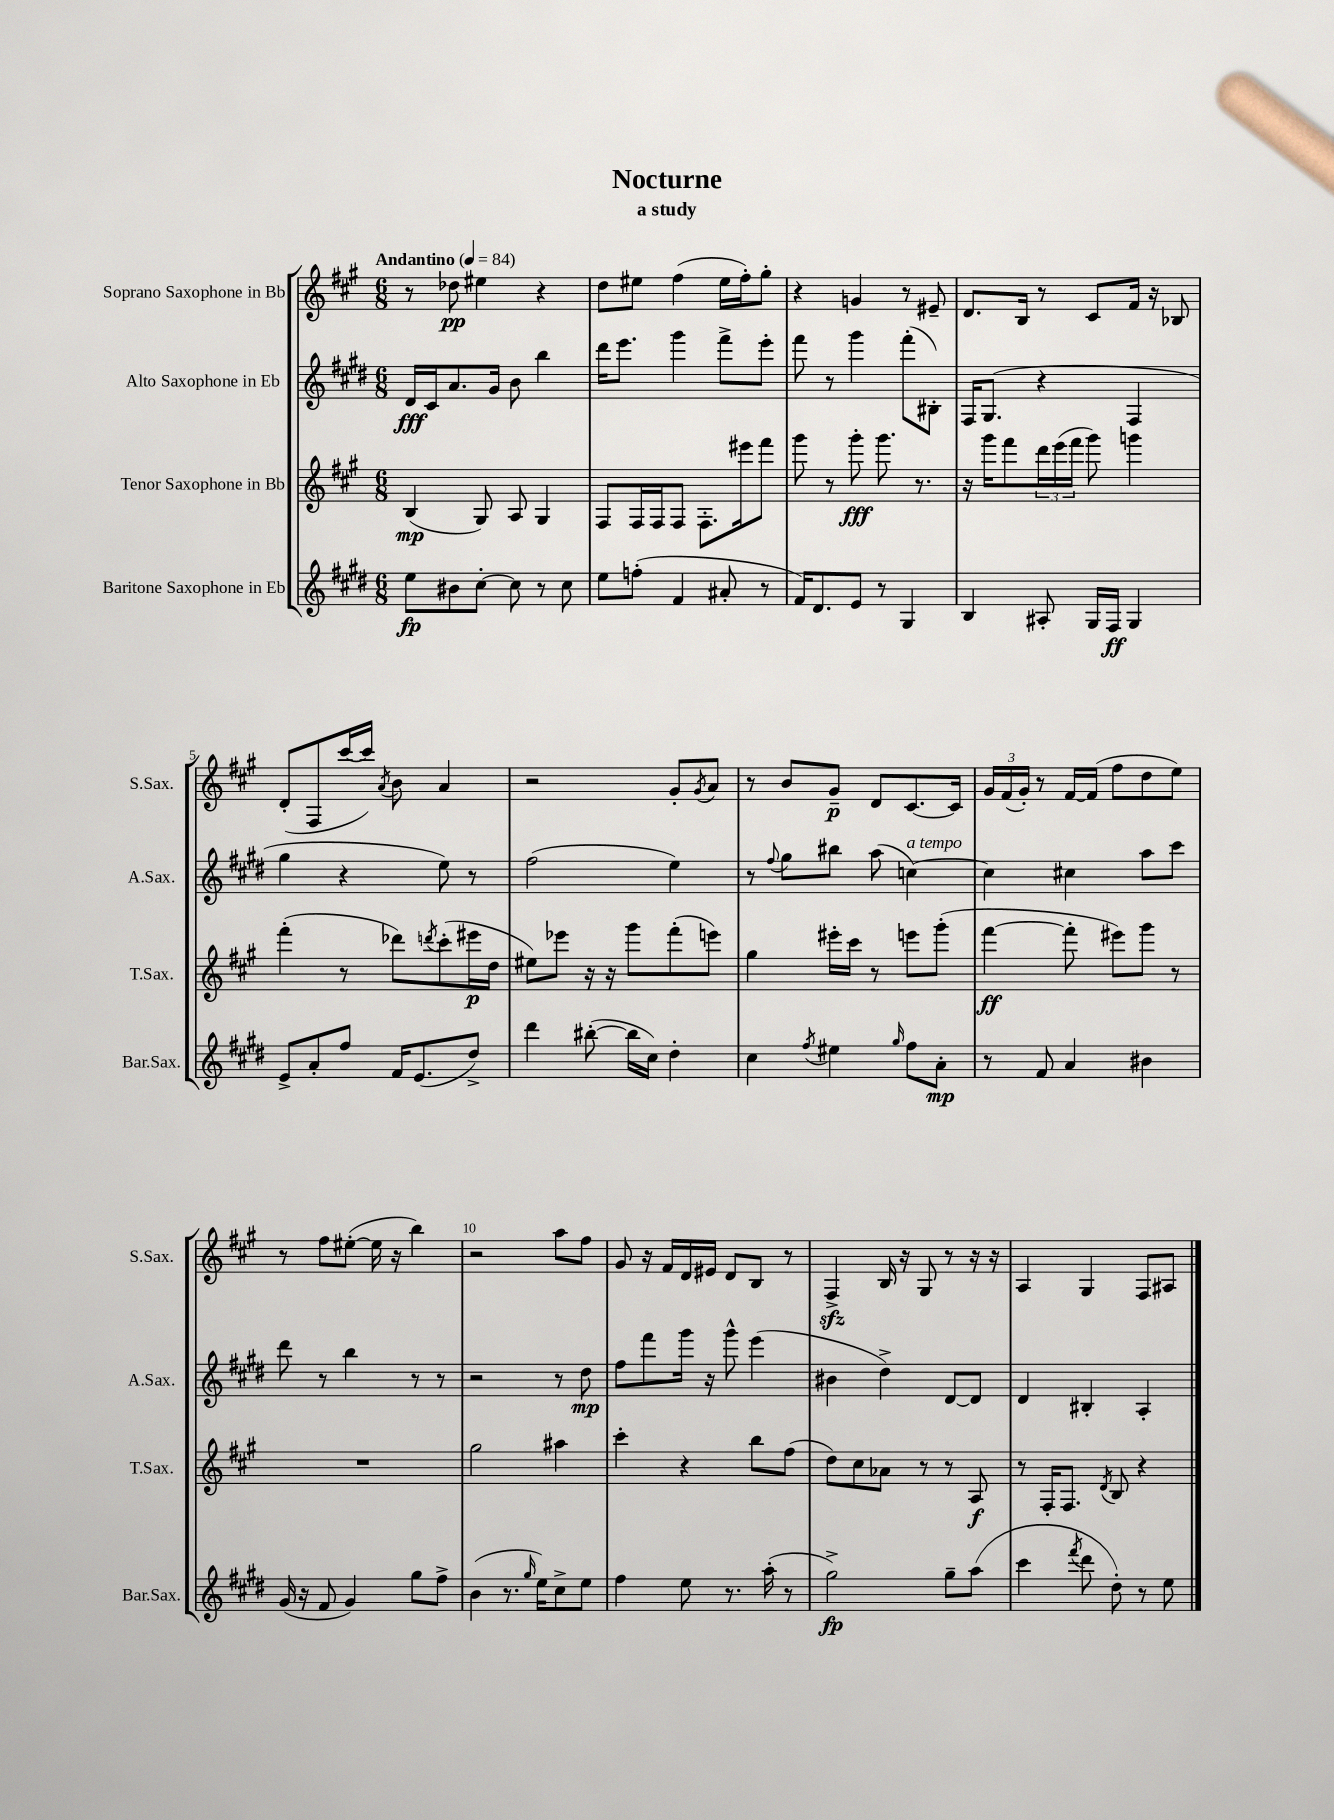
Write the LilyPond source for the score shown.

\header { title = "Nocturne" subtitle = "a study" }
<<
\new StaffGroup <<
\new Staff = "s0" \with { instrumentName = "Soprano Saxophone in Bb" shortInstrumentName = "S.Sax." } {
    \clef treble \key a \major \numericTimeSignature \time 6/8 \tempo "Andantino" 4 = 84
    r8 des''8\pp eis''4 r4 |
    d''8 eis''8 fis''4( eis''16 fis''16-.) gis''8-. |
    r4 g'4 r8 eis'8-- |
    d'8. b16 r8 cis'8 fis'16 r16 bes8 |
    d'8-.( fis8 cis'''16~ cis'''16) \acciaccatura { a'8 } b'8 a'4 |
    r2 gis'8-. \acciaccatura { gis'8 } a'8 |
    r8 b'8 gis'8--\p d'8 cis'8.~ cis'16 |
    \tuplet 3/2 { gis'16 fis'16( gis'16-.) } r8 fis'16~ fis'16( fis''8 d''8 e''8) |
    r8 fis''8 eis''8~-.( eis''16 r16 b''4) |
    r2 a''8 fis''8 |
    gis'8 r16 fis'16 d'16 eis'16 d'8 b8 r8 |
    fis4->\sfz b16 r16 gis8 r8 r16 r16 |
    a4 gis4 fis8 ais8 \bar "|." |
}
\new Staff = "s1" \with { instrumentName = "Alto Saxophone in Eb" shortInstrumentName = "A.Sax." } {
    \clef treble \key e \major \numericTimeSignature \time 6/8
    dis'16\fff cis'16 a'8. gis'16 b'8 b''4 |
    dis'''16 e'''8. gis'''4 fis'''8-> e'''8-. |
    fis'''8 r8 gis'''4 fis'''8-.( bis8-.) |
    fis16 gis8.( r4 fis4 |
    gis''4 r4 e''8) r8 |
    fis''2( e''4) |
    r8 \appoggiatura { fis''8 } gis''8 bis''8 a''8( c''4~^\markup { \italic "a tempo" }) |
    c''4 cis''4 a''8 cis'''8 |
    dis'''8 r8 b''4 r8 r8 |
    r2 r8 dis''8\mp |
    fis''8 fis'''8 gis'''16 r16 gis'''8-^ e'''4( |
    bis'4 dis''4->) dis'8~ dis'8 |
    dis'4 bis4-. a4-. \bar "|." |
}
\new Staff = "s2" \with { instrumentName = "Tenor Saxophone in Bb" shortInstrumentName = "T.Sax." } {
    \clef treble \key a \major \numericTimeSignature \time 6/8
    b4\mp( gis8) a8 gis4 |
    fis8 fis16 fis16 fis8 fis8.-. eis'''16 fis'''8 |
    gis'''8 r8 gis'''8-.\fff gis'''8. r8. |
    r16 gis'''16 fis'''8 \tuplet 3/2 { d'''16 e'''16( fis'''16 } gis'''8) g'''4 |
    fis'''4-.( r8 des'''8) \acciaccatura { d'''8 } cis'''8-.( eis'''16\p d''16 |
    eis''8) ees'''8 r16 r16 gis'''8 fis'''8-.( e'''8) |
    gis''4 eis'''16-. cis'''16 r8 e'''8 gis'''8-.( |
    fis'''4~\ff fis'''8-. eis'''8) gis'''8 r8 |
    R2. |
    gis''2 ais''4 |
    cis'''4-. r4 b''8 fis''8( |
    d''8) cis''8 aes'8 r8 r8 a8\f |
    r8 fis16-. fis8. \acciaccatura { d'8 } b8 r4 \bar "|." |
}
\new Staff = "s3" \with { instrumentName = "Baritone Saxophone in Eb" shortInstrumentName = "Bar.Sax." } {
    \clef treble \key e \major \numericTimeSignature \time 6/8
    e''8\fp bis'8 cis''8~-. cis''8 r8 cis''8 |
    e''8 f''8-.( fis'4 ais'8-. r8 |
    fis'16) dis'8. e'8 r8 gis4 |
    b4 ais8-. gis16 fis16\ff gis4 |
    e'8-> a'8-. fis''8 fis'16 e'8.( dis''8->) |
    dis'''4 bis''8~-.( bis''16 cis''16) dis''4-. |
    cis''4 \acciaccatura { fis''8 } eis''4 \grace { gis''16 } fis''8 a'8-.\mp |
    r8 fis'8 a'4 bis'4 |
    gis'16( r16 fis'8 gis'4) gis''8 fis''8-> |
    b'4( r8. \grace { gis''16 } e''16) cis''8-> e''8 |
    fis''4 e''8 r8. a''16-.( r8 |
    gis''2->\fp) gis''8-- a''8( |
    cis'''4 \acciaccatura { fis'''8 } dis'''8 dis''8-.) r8 e''8 \bar "|." |
}
>>
>>
\layout { \context { \Score \override BarNumber.break-visibility = ##(#f #t #t) barNumberVisibility = #(every-nth-bar-number-visible 5) } }
